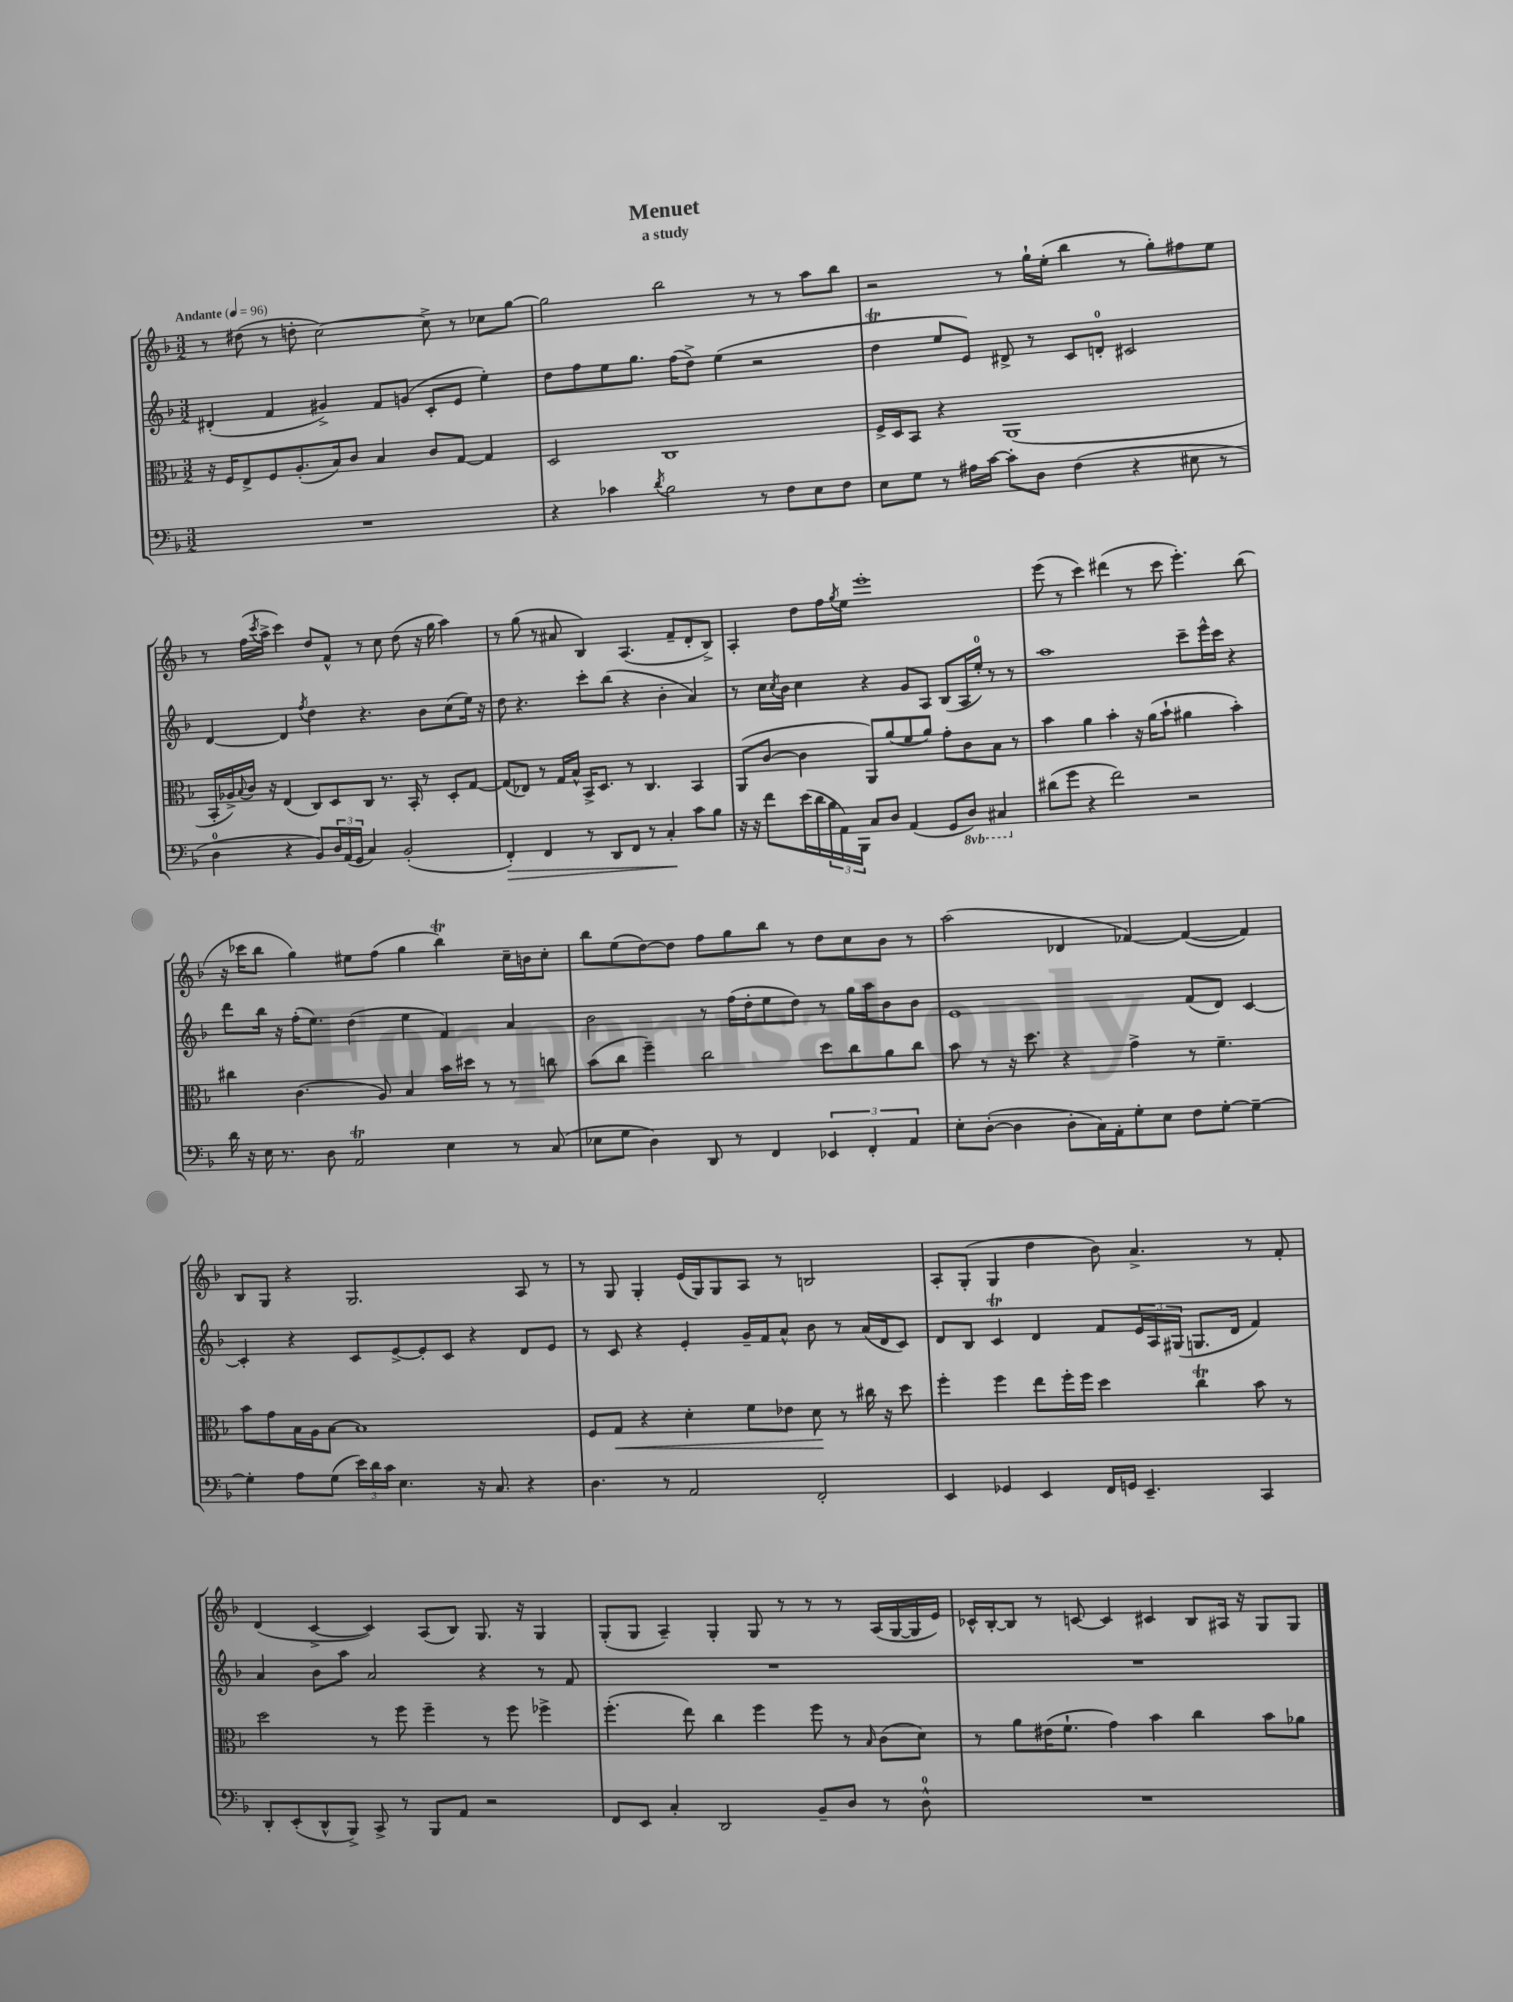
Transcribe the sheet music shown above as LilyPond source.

\header { title = "Menuet" subtitle = "a study" }
<<
\new StaffGroup <<
\new Staff = "s0" {
    \clef treble \key f \major \numericTimeSignature \time 3/2 \tempo "Andante" 4 = 96
    r8 dis''8( r8 d''8-. c''2~) c''8-> r8 ces''8 g''8~ |
    g''2 bes''2 r8 r8 a''8 bes''8 |
    r2 r8 g''16-! e''16-.( bes''4 r8 g''8-.) fis''8 e''8 |
    r8 f''16( \acciaccatura { c'''8 } a''16-> c'''4) d''8 f'8-^ r8 c''8 d''8( r16 g''16 a''4) |
    r8 g''8( r8 ais'8 bes4) a4.( f'8-- d'8-. bes8->) |
    a4-. d''8 f''16 \acciaccatura { g''8 } e''16 e'''1-. |
    e'''8( r8 c'''4) dis'''4( r8 c'''8 e'''4.-.) bes''8( |
    r16 ces'''16 bes''8 g''4) eis''8 f''8( g''4 bes''4\trill) c''16-- b'16 c''8-. |
    bes''8 e''8( d''8~) d''8 f''8 g''8 bes''8 r8 d''8 c''8 bes'8 r8 |
    a''2( des'4 fes'4~) fes'4~( fes'4) |
    bes8 g8 r4 g2. a8 r8 |
    r8 g8 g4-. e'16( g16) g8 a8 r8 b2 |
    a8-. g8-.( g4 d''4 bes'8) a'4.-> r8 f'8-. |
    d'4( c'4~-> c'4) a8( bes8) g8. r16 g4 |
    g8-.( g8 a4--) g4-. g8 r8 r8 r8 a16( g16~ g16 e'16) |
    ces'16-^ bes16~-. bes8 r8 c'8~ c'4 cis'4 bes8 ais16 r16 g8 g8 \bar "|." |
}
\new Staff = "s1" {
    \clef treble \key f \major \numericTimeSignature \time 3/2
    dis'4-.( f'4 gis'4->) f'8 g'8( c'8-. e'8 e''4-.) |
    d''8 f''8 e''8 g''8. f''16( d''8->) e''4( r2 |
    d''4\trill e''8 e'8) dis'8-> r8 c'8 d'8-0-. cis'2 |
    d'4~ d'4 \acciaccatura { f''8 } d''4 r4. bes'8 c''8( e''16) r16 |
    d''8 r4. c'''8-. bes''8( r4 bes'4-. a'4) |
    r8 c''16 \acciaccatura { c''8 } bes'16 c''4 r4 g'8 a8 bes8( a16 e''16-0-.) r8 r8 |
    a''1 c'''8-- e'''16-^ c'''16 r4 |
    d'''8 bes''16 r16 f''16-.( e''8.) d''4( e''4 f'4) a'4 |
    bes'2 r8 f''16( d''16-. e''8 d''8) r8 g''16 a''16 bes'8 bes'8 |
    e'1 f'8( d'8) c'4~ |
    c'4-. r4 c'8 e'8~-> e'8-. c'8 r4 d'8 e'8 |
    r8 c'8 r4 e'4-. g'16-- f'16 a'8-^ bes'8 r8 a'16( d'16 c'8) |
    d'8 bes8 c'4\trill d'4 f'8 \tuplet 3/2 { e'16 a16 gis16( } g8. d'16 f'4) |
    a'4 bes'8 a''8 a'2 r4 r8 f'8 |
    R1. |
    R1. \bar "|." |
}
\new Staff = "s2" {
    \clef alto \key f \major \numericTimeSignature \time 3/2
    r16 f16 e8-> f8 a8.-.( bes16) c'8 bes4 c'8 g8~ g4 |
    d2 c1 |
    f16-> d16 bes,8 r4 a,1( |
    bes,16-. aes16->) \appoggiatura { bes8 } c'16 r16 e4( c8) d8 c8 r8. bes,16-. r8 d8-. g8~ |
    g8( ees8) r8 g16 bes16-^ bes,16-> d8. r8 c4. bes,4 |
    a,8( c'8~ c'4 a,8) a'8( f'8 a'8) g'8-. c'8 bes8 r8 |
    bes'4 a'4 bes'4-. r16 a'16( bes'8-! ais'4 bes'4-.) |
    cis''4 c'4.( a8) bes4 bes'16 dis''16 r8 r8 c''8 |
    bes'8( c''8 f''4--) c''2 d''8 c''8 a'8 c''8 |
    bes'8 r8 r16 d''8. r4 g'4-> r8 f'4.-- |
    bes'8 g'8 bes16 a16 bes8~ bes1 |
    f8 g8\< r4 d'4-. f'8 ees'8 d'8\! r8 cis''16 r16 d''8 |
    f''4-. f''4 e''8 f''16-. f''16 d''4 c''4\trill bes'8 r8 |
    d''2 r8 f''8 f''4-- r8 f''8 fes''4-> |
    f''4.-.( e''8) c''4 f''4 f''8 r8 \grace { bes16 } c'8( d'8) |
    r8 a'8 eis'16( f'8.-! g'4) bes'4 c''4 bes'8 aes'8 \bar "|." |
}
\new Staff = "s3" {
    \clef bass \key f \major \numericTimeSignature \time 3/2 \set Staff.ottavationMarkups = #ottavation-simple-ordinals
    R1. |
    r4 ces'4 \acciaccatura { d'8 } bes2 r8 f8 e8 f8 |
    e8 g8 r8 ais16 c'16~ c'8-. d8 f4( r4 eis8 r8 |
    d4-0 r4 bes,8) \tuplet 3/2 { d16 a,16( g,16 } c4) bes,2-.( |
    f,4-.\>) f,4 r8 d,8 f,8 r8 c4-.\! c'8 bes8 |
    r16 r16 f'8 e'16( d'16 \tuplet 3/2 { bes16 a,16) bes,,16 } c8 d8 a,4( g,8 \ottava #-1 d,8) cis,4 \ottava #0 |
    dis'8( g'8 r4 f'2) r2 |
    d'16 r16 e16 r8. d8 a,2\trill e4 r8 c8( |
    ees8 g8 d4) d,8 r8 f,4 \tuplet 3/2 { ees,4 f,4-. a,4 } |
    e8-. d8~-.( d4 d8-. c16) a,16-. g8-. e8 f8 g8~-. g4~-- |
    g4-. a8 g8( \tuplet 3/2 { e'16) d'16 c'16 } e4. r16 c8. r4 |
    d4. r8 a,2 f,2-. |
    e,4 ges,4 e,4 f,16 g,16 e,4.-- c,4 |
    d,8-. e,8-.( d,8-^ bes,,8->) c,8-> r8 bes,,8 a,8 r2 |
    f,8 e,8 c4-. d,2 bes,8-- d8 r8 d8-0-^ |
    R1. \bar "|." |
}
>>
>>
\layout { \context { \Score \remove "Bar_number_engraver" } }
